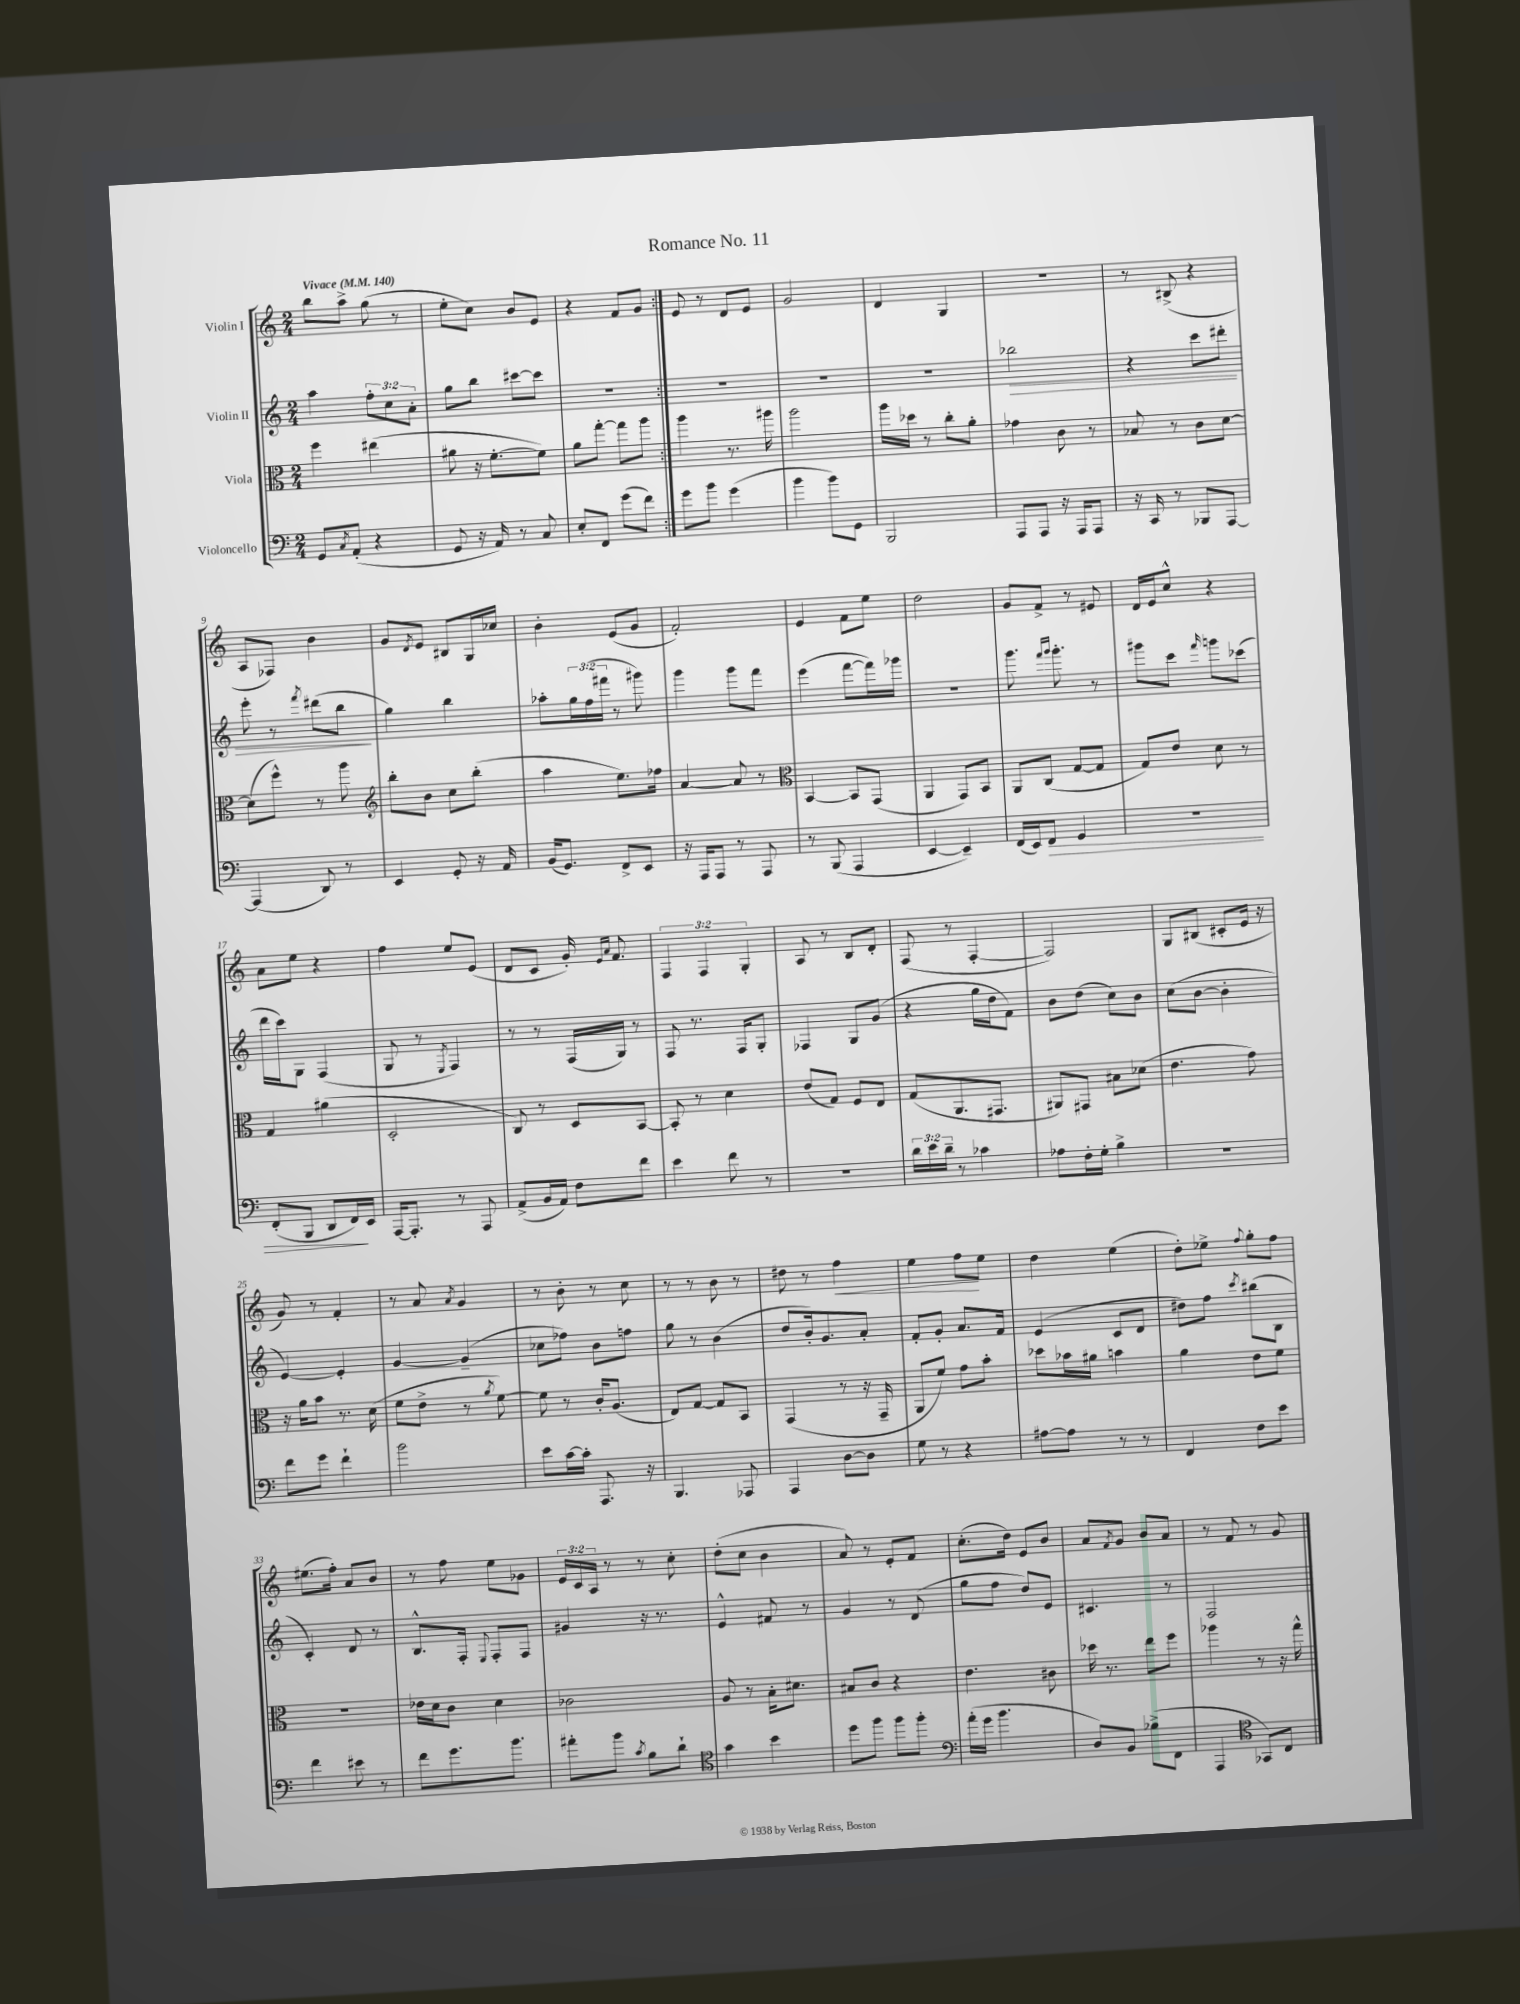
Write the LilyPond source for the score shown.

\header { title = "Romance No. 11" }
<<
\new StaffGroup <<
\new Staff = "s0" \with { instrumentName = "Violin I" } {
    \clef treble \key c \major \numericTimeSignature \time 2/4 \override Staff.TupletNumber.text = #tuplet-number::calc-fraction-text \tempo "Vivace" 4 = 140
    \repeat volta 2 { b''8 a''8-> g''8( r8 |
    e''8-. c''8) b'8 e'8 |
    r4 f'8 g'8 | }
    e'8 r8 d'8 e'8 |
    g'2 |
    d'4 g4 |
    r2 |
    r8 bis8->( r4 |
    a8 fes8) b'4 |
    g'8 \acciaccatura { d'8 } e'8 bis8 g16 ces''16 |
    b'4-. e'8( g'8 |
    f'2-.) |
    e'4 f'8 e''8 |
    d''2 |
    g'8 f'8-> r8 eis'8 |
    d'16 e'16 c''8-^ r4 |
    a'8 e''8 r4 |
    f''4 e''8 e'8( |
    d'8 c'8 g'16-.) \grace { e'16 a'16 } f'8. |
    \tuplet 3/2 { f4 f4 g4-. } |
    a8 r8 b8 d'8-. |
    f8( r8 f4~-. |
    f2) |
    g8 bis8( cis'8-. e'16 r16 |
    g'8) r8 f'4-. |
    r8 a'8 \acciaccatura { a'8 } g'4 |
    r8 b'8-. r8 c''8 |
    r8 r8 b'8 r8 |
    dis''8 r8 f''4\< |
    e''4 f''8\! e''8 |
    d''4 e''4( |
    d''8-.) ees''8-> \appoggiatura { f''8 } g''8-. f''8 |
    eis''8.( f''16-.) a'8 b'8 |
    r8 f''8 e''8 ges'8 |
    \tuplet 3/2 { e'16 c'16 a16 } r8 r8 c''8-. |
    d''8-.( c''8 b'4 |
    a'8) r8 e'8-. f'8 |
    c''8.-.( d''16) e'8 b'8 |
    a'8 \acciaccatura { f'8 } g'8 b'8 a'8 |
    r8 f'8 r8 g'8 \bar "|." |
}
\new Staff = "s1" \with { instrumentName = "Violin II" } {
    \clef treble \key c \major \numericTimeSignature \time 2/4 \override Staff.TupletNumber.text = #tuplet-number::calc-fraction-text
    \repeat volta 2 { a''4 \tuplet 3/2 { f''8-. c''8 a'8-. } |
    g''8 b''8 cis'''8~ cis'''8 |
    R2 | }
    R2 |
    R2 |
    r2 |
    bes''2\> |
    r4 c'''8 dis'''8-. |
    e'''8-. r8 \acciaccatura { f'''8 } dis'''8( b''8\! |
    g''4) b''4 |
    aes''8-. \tuplet 3/2 { g''16 f''16( fis'''16 } r8 gis'''8) |
    g'''4 g'''8 f'''8 |
    e'''4( f'''8~ f'''16) ges'''16 |
    R2 |
    g'''8. \grace { f'''16 g'''16 } g'''8.-. r8 |
    gis'''8 c'''8 \grace { f'''16 } g'''8 ces'''8( |
    d'''16 c'''16) g8 f4( |
    g8 r8 \acciaccatura { e8 } f4) |
    r8 r8 f16( g16) r8 |
    f8 r8. f16 g8-. |
    fes4 g8 g'8( |
    r4 g''16 d''16 f'8) |
    b'8 d''8( c''8) b'8 |
    c''8( b'8~ b'4-. |
    e'4~) e'4-. |
    g'4~ g'4--( |
    ces''8 fes''8) b'8 f''8 |
    g''8 r8 b'4( |
    d''8 b'16-.) g'8. a'8-. |
    f'8-. g'8-. a'8. f'16 |
    e'4( c'8 d'8 |
    dis''8) f''8 \acciaccatura { c'''8 } bis''8( b8 |
    c'4-.) d'8 r8 |
    b8.-^ f16-. \appoggiatura { e8 } f8-. f8 |
    gis'4 r16 r8. |
    e'4-^ fis'8 r8 |
    g'4 r8 d'8( |
    g''8 f''8 d''8) e'8 |
    cis'4. r8 |
    f2 \bar "|." |
}
\new Staff = "s2" \with { instrumentName = "Viola" } {
    \clef alto \key c \major \numericTimeSignature \time 2/4
    \repeat volta 2 { f''4 eis''4( |
    ais'8 r16 f'8.~-. f'8) |
    a'8 g''8~-. g''8 a''8 | }
    a''4 r8. ais''16 |
    a''2 |
    a''16 des''16 r8 c''8-. a'8-. |
    ges'4 c'8 r8 |
    bes8 r8 c'8 d'8~ |
    d'8( f''8-^) r8 a''8 |
    \clef treble b''8-. b'8 c''8 b''8-.( |
    a''4 e''8.) fes''16 |
    a'4~ a'8 r8 |
    \clef alto b,4~ b,8 g,8( |
    a,4 g,8) b,8 |
    a,8 c8( g8~ g8 |
    g8) e'8 d'8 r8 |
    g4 ais'4( |
    d2-. |
    c8) r8 d8 b,8~ |
    b,8-. r8 d'4 |
    e'8( g8) f8 e8 |
    g8( a,8. gis,8. |
    ais,8) gis,8 bis8 des'8( |
    e'4. g'8) |
    r16 a'16 b'8 r8. d'16( |
    f'8 e'8-> r8 \acciaccatura { a'8 } f'8~) |
    f'8 r8 c'16-. a8.( |
    e8) g8~ g8 b,8 |
    g,4( r8 r16 g,16-- |
    a,8 f'8) g'8 b'8-. |
    des''8 bes'16 ais'16 b'4 |
    a'4 e'8 f'8 |
    R2 |
    ees'16 d'16 c'8 d'4 |
    ces'2 |
    a8 r8 b16-. dis'8. |
    bis8 c'8 r4 |
    e'4. cis'8 |
    des''16 r8. e''8 f''8 |
    aes''4 r8 r16 g''16-^ \bar "|." |
}
\new Staff = "s3" \with { instrumentName = "Violoncello" } {
    \clef bass \key c \major \numericTimeSignature \time 2/4 \override Staff.TupletNumber.text = #tuplet-number::calc-fraction-text
    \repeat volta 2 { g,8 \acciaccatura { c8 } a,8-.( r4 |
    g,8 r16 a,16) r8 c8 |
    e8-. f,8 g'8( f'8) | }
    g'8 b'8 g'4( |
    b'4 b'8) g,8 |
    b,,2 |
    a,,8 a,,8 r16 a,,16 a,,8 |
    r16 c,16 r8 bes,,8 a,,8~ |
    a,,4( d,8) r8 |
    e,4 g,8-. r16 a,16 |
    b,16( g,8.) f,8-> e,8 |
    r16 a,,16 a,,8 r8 a,,8 |
    r8 b,,8( a,,4 |
    e,4~ e,4--) |
    f,16( e,16) f,8\> g,4 |
    R2 |
    f,8-.( b,,8 d,8 f,16\!) e,16 |
    a,,16~ a,,8.-. r8 a,,8 |
    a,8->( b,16 a,16) f8 f'8 |
    e'4 f'8 r8 |
    R2 |
    \tuplet 3/2 { d'16 e'16 d'16-- } r8 ces'4 |
    aes8 f16-. g16-. b4-> |
    r2 |
    f'8 g'8 f'4-! |
    b'2 |
    e'8 c'16~ c'16-. a,,8. r16 |
    b,,4. aes,,8 |
    a,,4 d8~ d8 |
    g8 r8 r4 |
    ais8~ ais8 r8 r8 |
    f,4 f8 e'8 |
    f'4 eis'8 r8 |
    f'8 g'8. b'8. |
    ais'8-. b'8 \acciaccatura { c'8 } b8 d'8-! |
    \clef tenor g'4 b'4 |
    d''8 f''8 f''8 f''8-. |
    \clef bass a'16-.( g'16 b'4. |
    d8) b,8 bes8->( f,8 |
    a,,4 \clef tenor ges,8) c8 \bar "|." |
}
>>
>>
